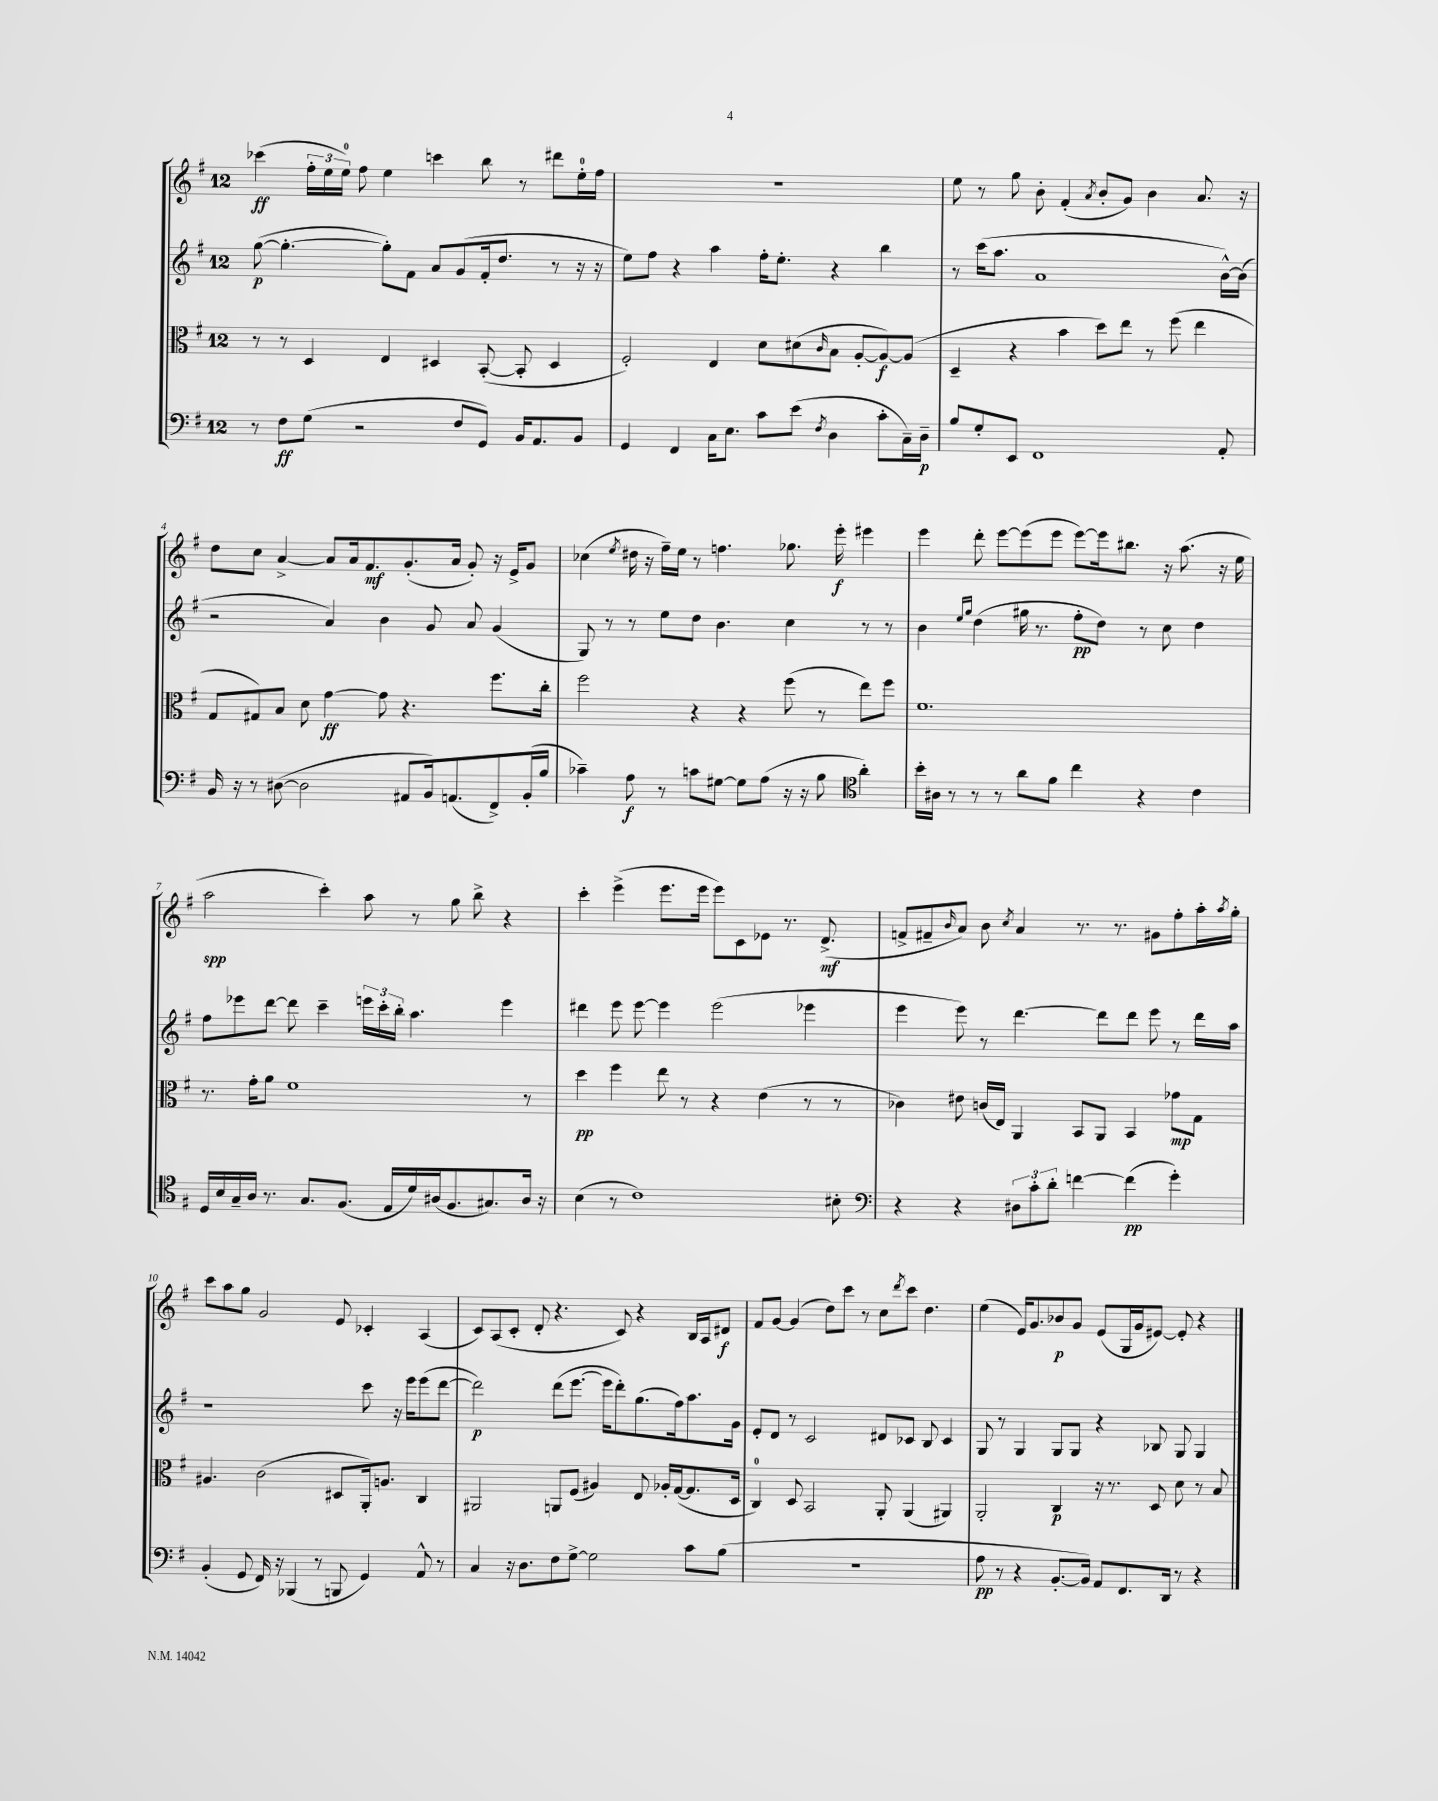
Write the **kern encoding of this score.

**kern	**kern	**kern	**kern
*staff4	*staff3	*staff2	*staff1
*clefF4	*clefC3	*clefG2	*clefG2
*k[f#]	*k[f#]	*k[f#]	*k[f#]
*M12/8	*M12/8	*M12/8	*M12/8
8r	8r	([8gg	(4ccc-
8F#	8r	4.gg'_	.
(8G	4D	.	24ff#'
.	.	.	24ee
.	.	.	24ee)
2r	.	.	8ff#
.	4E	8gg'])	4ee
.	.	8f#	.
.	4D#	8a	4ccc
8F#	.	(8g	.
8GG)	([8BB'	16f#'	8bb
.	.	8.dd	.
16BB	8BB']	.	8r
8.AA	.	.	.
.	4D#	8r	8ddd#
8BB	.	16r	16ee'
.	.	16r	16ff#
=	=	=	=
4GG	2F#')	8ee)	1.r
.	.	8ff#	.
4FF#	.	4r	.
16C	4E	4aa	.
8.E	.	.	.
8c	8d	16ff#'	.
.	.	8.ee'	.
(8e	(8d#	.	.
8qF#	16qqc	.	.
4D	8B	4r	.
.	[8A'	.	.
8c'	8A_)	4bb	.
16C~)	(8A]	.	.
16D~	.	.	.
=	=	=	=
8B	4D~	8r	8ee
8G'	.	(16ccc	8r
.	.	8.aa	.
8EE	4r	.	8gg
1FF#	.	1a	8b'
.	4b	.	(4f#'
.	.	.	8qa
.	8dd)	.	8b'
.	8ee	.	8g)
.	8r	.	4b
.	(8ff#	.	.
.	4ee	.	8.a
8AA'	.	[16b^^)	.
.	.	(16b]	16r
=	=	=	=
16BB	8G	2r	8dd
16r	.	.	.
8r	8G#)	.	8cc
([8D#	8B	.	[4a^
2D#]	8d	.	.
.	[4g	4a)	8a]
.	.	.	16a
.	.	.	8.f#
.	8g]	4b	.
8AA#	4.r	.	(8.g'
16BB)	.	8g	.
(8.AA	.	.	16a
.	.	8a	8g')
8FF#^)	8.ff#	(4g	16r
.	.	.	16e^
(16BB'	.	.	8g
16B	16cc'	.	.
=	=	=	=
4c-~)	2ff#	8G)	(4cc-
.	.	8r	.
.	.	.	8qee
8A	.	8r	16dd#
.	.	.	16r
8r	.	8ee	16ff#~)
.	.	.	16ee
8c	4r	8dd	8r
[8G#	.	4.b	4.ff
8G#]	4r	.	.
(8A	.	.	.
16r	(8ff#	4cc	8.gg-
16r	.	.	.
8B	8r	.	.
.	.	.	16eee'
*clefC4	*	*	*
4a')	8ee)	8r	4eee#
.	8ff#	8r	.
=	=	=	=
16b'	1.f#	4b	4eee
16A#	.	.	.
8r	.	.	.
.	.	16qqee	.
.	.	16qqgg	.
8r	.	(4dd	8ddd'
8r	.	.	[8eee
8a	.	16gg#	(8eee]
.	.	8.r	.
8f#	.	.	8eee
4cc	.	8ff#'	[8eee)
.	.	8dd)	16eee]
.	.	.	8.bb#
4r	.	8r	.
.	.	8cc	16r
.	.	.	(8.aa
4c	.	4dd	.
.	.	.	16r
.	.	.	16ee
=	=	=	=
16D	8.r	8ff#	2aa
16B	.	.	.
16G~	.	8eee-	.
16A	16g'	.	.
8.r	8a	[8ddd	.
.	1f#	8ddd]	.
8.G	.	.	.
.	.	4ccc~	4ccc')
(8.F#	.	.	.
.	.	24eee	8aa
.	.	24ccc'	.
16E	.	.	.
.	.	24bb'	.
16d)	.	4.aa	8r
(16A#	.	.	.
8.F#	.	.	8gg
.	.	.	8bb^
8.G#)	.	.	.
.	.	4eee	4r
16A#	8r	.	.
16r	.	.	.
=	=	=	=
(4B	4dd	4ddd#	4ccc'
8r	4ff#	8eee	(4eee^
1c)	.	[8eee	.
.	8ee	4eee]	8.eee
.	8r	.	.
.	.	.	16eee
.	4r	(2eee	8eee)
.	.	.	8c
.	(4e	.	8e-
.	.	.	8.r
.	8r	4eee-	.
.	.	.	(8.d^
8B#'	8r	.	.
=	=	=	=
*clefF4	*	*	*
4r	4c-)	4eee	8f^
.	.	.	8f#~
.	.	.	16qqb
4r	8e#	8eee)	8a)
.	(16c	8r	8b
.	16E)	.	.
.	.	.	8qcc
12D#	4AA	[4.ddd	4a
12c'	.	.	.
12d'	.	.	.
[4f	8BB	.	8.r
.	8AA	8ddd]	.
.	.	.	8.r
(4f]	4BB	8ddd	.
.	.	8eee	8g#
4g')	8g-	8r	8ff#'
.	8G	16ddd	16aa'
.	.	.	8qaa
.	.	16aa	16gg'
=	=	=	=
(4BB'	4.A#	1r	8ccc
.	.	.	8aa
8GG	.	.	8gg
16FF#)	(2c	.	2g
16r	.	.	.
(4BBB-	.	.	.
8r	.	.	.
8BBB	8D#	.	8e
4GG)	16AA')	8ccc	4c-'
.	8.A	.	.
.	.	16r	.
.	.	16eee	.
8AA^^	4C	(8eee	(4A
8r	.	[8ddd	.
=	=	=	=
4C	2AA#	2ddd])	8c)
.	.	.	(8A
16r	.	.	8c'
8.D	.	.	.
.	.	.	8d'
8F#	8AA	(8ddd	4.r
[8G^	(8F#	[8.eee	.
2G]	4A#)	.	.
.	.	16eee]	.
.	.	8ddd')	8c)
.	8E	(8.gg	4r
.	16A-'	.	.
.	([16G	16ff#)	.
8c	8.G]	8.aa	16B
.	.	.	16A
(8B	.	.	8d#
.	16D	16g	.
=	=	=	=
1.r	4C)	8e'	8f#
.	.	8d	[8g
.	8D	8r	(4g]
.	2BB	2c	.
.	.	.	8dd)
.	.	.	8ccc
.	.	.	8r
.	8AA'	8d#	8cc
.	.	.	8qddd
.	(4AA	8c-	8ccc
.	.	8B	4.dd
.	4AA#)	4c-	.
=	=	=	=
8A	2AA'	8G	(4ee
8r	.	8r	.
4r	.	4G	16e)
.	.	.	8.g
[8.BB'	4C	8G	8b-
.	.	8G	8g
16BB])	.	.	.
8AA	16r	4r	(8e
.	8.r	.	.
8.FF#	.	.	16G
.	.	.	16g
.	8D	8B-	[8e#)
16DD	.	.	.
8r	8d	8G	8e#']
4r	8r	4G	4r
.	8B	.	.
==	==	==	==
*-	*-	*-	*-
